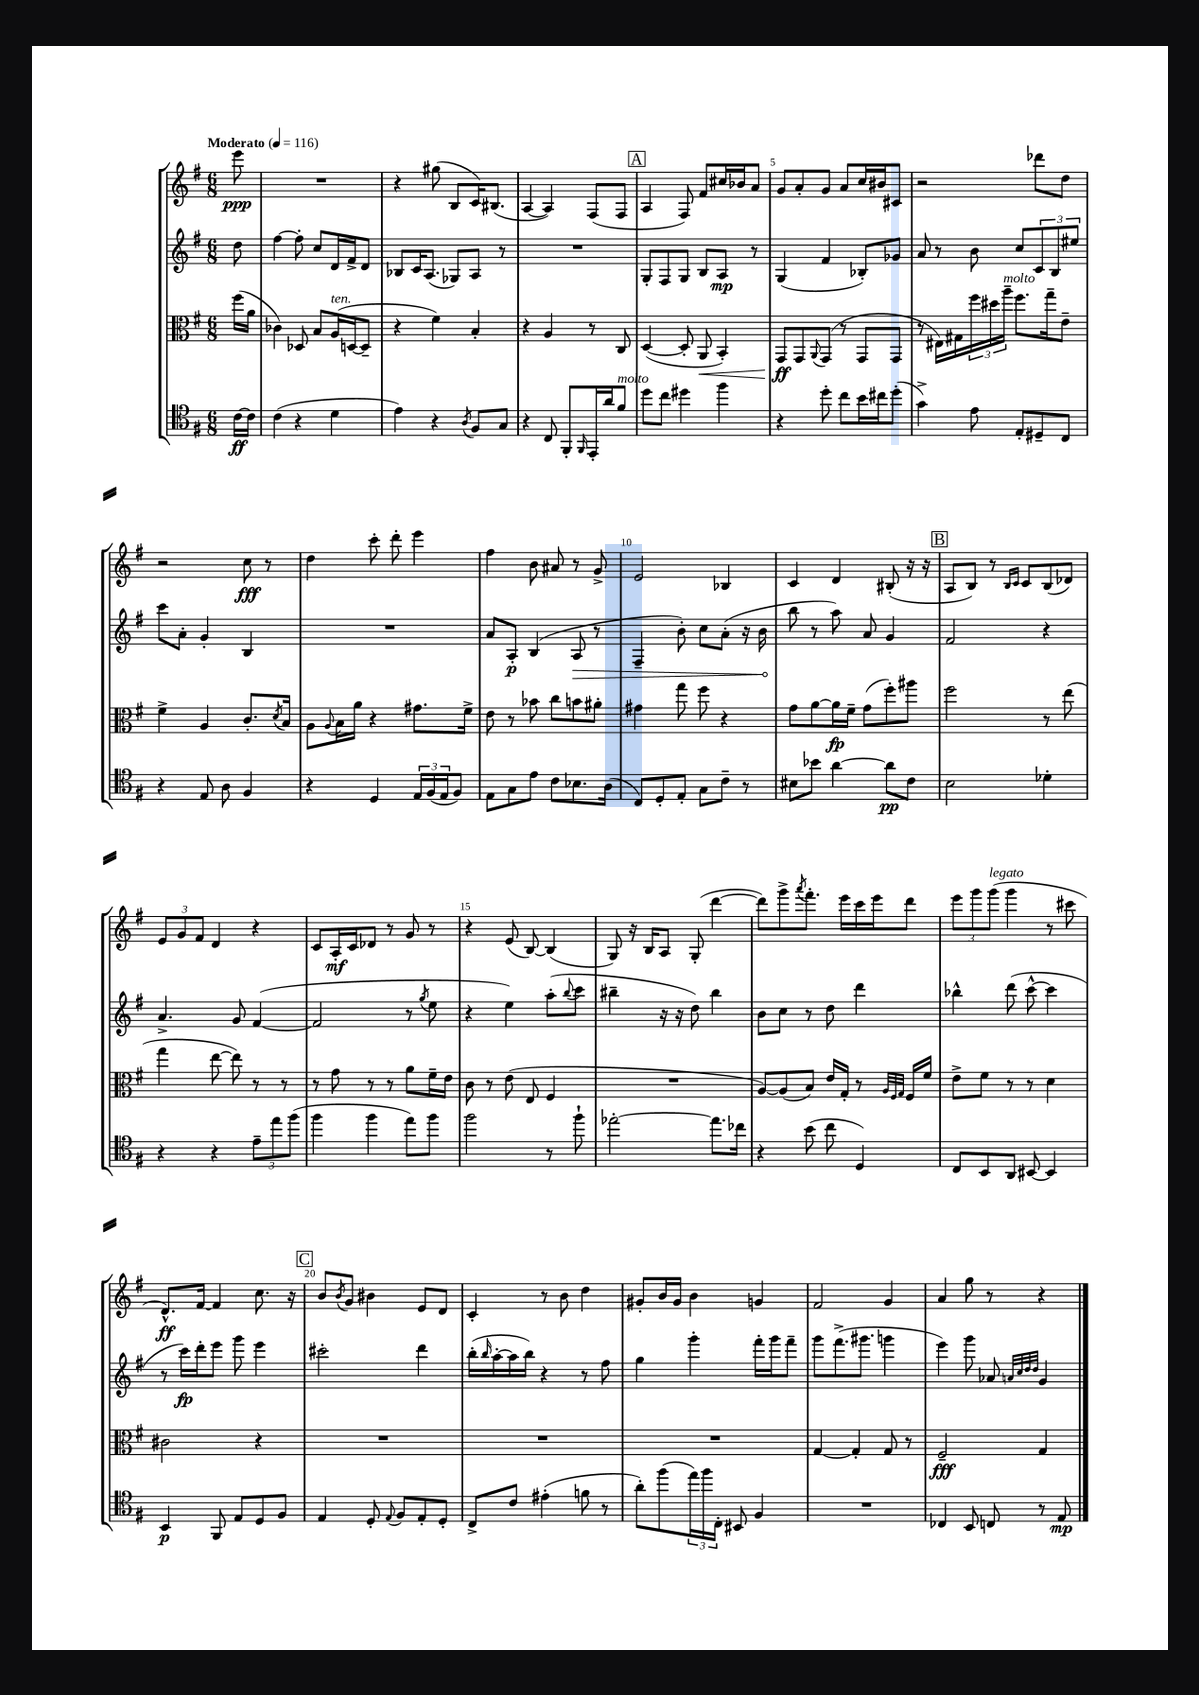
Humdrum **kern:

**kern	**kern	**kern	**kern
*staff4	*staff3	*staff2	*staff1
*clefC4	*clefC3	*clefG2	*clefG2
*k[f#]	*k[f#]	*k[f#]	*k[f#]
*M6/8	*M6/8	*M6/8	*M6/8
*MM116	*MM116	*MM116	*MM116
[16c\LL	(16ff#\LL	8dd\	8eee\
16c\]JJ	16a\JJ	.	.
=	=	=	=
(4c\	4c-\)	[4ff#\	2.r
4r	8D-/	8ff#'\]	.
.	8B/L	8cc/L	.
4d\	(16A/L	16d/L	.
.	[16D/J	16f#^/J	.
.	8D~/]J	8d/J	.
=	=	=	=
4e\)	4r	8B-/L	4r
.	.	16c/K	.
.	.	(8.A/J	.
4r	4f#\)	.	(8gg#\
.	.	8G-/L)	8B/L
8qA/	.	.	.
8F#/L	4B'/	8A/J	16c/K)
.	.	.	(8.B#/J
8G/J	.	8r	.
=	=	=	=
4r	4r	2.r	[4A/
8C/	4A/	.	4A/])
8FF#'/L	.	.	.
16qqFF#/	.	.	.
16EE'/L	8r	.	(8F#/L
16a/J	.	.	.
8f#/J	8C/	.	8F#/J
=	=	=	=
8dd\L	([4D/	8G'/L	4A/
8cc\J	.	8F#/	.
4dd#\	8D'/]	8G/J	8F#/)
.	8AA/	8B/L	8f#/L
4ff#\	4BB'/)	8A/J	16cc#/L
.	.	.	16b-/J
.	.	8r	8a/J
=	=	=	=
4r	8GG/L	(4G/	8g/L
.	8GG/	.	8a'/
.	8qqAA/	.	.
8dd'\	(8GG/J	4f#/	8g/J
8cc\L	8r	.	8a/L
16b\L	8GG/L	8B-'/L)	16cc/L
16cc#\J	.	.	16b#/J
(8dd'\J	8GG/J	8g-/J	8c#/J
=	=	=	=
4g^\)	8r	8a/	2r
.	16E#\LL)	8r	.
.	16G#\	.	.
8e\	24ff#\	8b\	.
.	24dd#\	.	.
.	24aa~\JJ	.	.
8E'/L	8.ff#\L	8cc/L	.
8D#~/	.	12c/	8ddd-\L
.	16gg~\k	.	.
.	.	12B/	.
8C/J	8e~\J	.	8dd\J
.	.	12ee#/J	.
=	=	=	=
4r	4f#^\	8ccc\L	2r
.	.	8a'\J	.
8E/	4A/	4g'/	.
8A\	.	.	.
4F#/	8.c'/L	4B/	8cc\
.	.	.	8r
.	8qd/	.	.
.	16B/Jk	.	.
=	=	=	=
4r	8A\L	2.r	4dd\
.	8qqA/	.	.
.	16B\L	.	.
.	16a\JJ	.	.
4D/	4r	.	8ccc'\
.	.	.	8ddd'\
24E/LL	8.g#\L	.	4eee\
(24F#/	.	.	.
24E/J	.	.	.
8F#/J)	.	.	.
.	16f#^\Jk	.	.
=	=	=	=
8E\L	8e\	8a/L	4ff#\
8G\	8r	8A'/J	.
8e\J	8b-\	(4B/	8b\
8c\L	8cc\L	.	8a#/
8.B-\	8b\	8A/	8r
.	8a#'\J	8r	8g^/
(16A\Jk	.	.	.
=	=	=	=
8C/L)	4g#\	4F#~/	2e/
8D'/	.	.	.
8E'/J	8gg\	8b'\)	.
8G\L	8ff#\	8cc\L	.
8c~\J	4r	(8a'\J	4B-/
8r	.	16r	.
.	.	16b\	.
=	=	=	=
8B#\L	8g\L	8bb\	4c/
8b-\J	[8a\	8r	.
[4a\	16a\]L	8aa\)	4d/
.	16f#~\JJ	.	.
.	(8g\L	8a/	.
8a\]L	8ff#'\)	4g/	(8B#'/
8c\J	8aa#\J	.	16r
.	.	.	16r
=	=	=	=
2B\	2ff#\	2f#/	8A/L
.	.	.	8B/J)
.	.	.	8r
.	.	.	16qqB/LL
.	.	.	16qqc/JJ
.	.	.	8c/L
4d-'\	8r	4r	(8B/
.	(8ee\	.	8d-/J)
=	=	=	=
4r	4gg\	4.a^/	12e/L
.	.	.	12g/
.	.	.	12f#/J
4r	[8ee\	.	4d/
.	8ee\])	8g/	.
12e~\L	8r	([4f#/	4r
12ee\	.	.	.
.	8r	.	.
(12ff#\J	.	.	.
=	=	=	=
4ff#\	8r	2f#/]	8c/L
.	8g\	.	16A'/L
.	.	.	16c/J
4ff#\	8r	.	8d-/J
.	8r	.	8r
8ee\L)	8a\L	8r	8g/
.	.	8qgg/	.
8ff#\J	16f#~\L	8ee\	8r
.	16e\JJ	.	.
=	=	=	=
2ff#\	8c\	4r	4r
.	8r	.	.
.	(8e\	4ee\)	(8e/
.	8E/	.	[8B/)
8r	4F#/	(8aa'\L	(4B/]
.	.	8qqbb/	.
8ff#`\	.	8ccc\J	.
=	=	=	=
[2ee-'\	2.r	4bb#~\	8G/)
.	.	.	16r
.	.	.	16B/LK
.	.	16r	8A/J
.	.	16r	.
.	.	8dd\)	(8G'/
8.ee-\]L	.	4bb#\	[4ddd\
16cc-\Jk	.	.	.
=	=	=	=
4r	[8A/L)	8b\L	8ddd\]L)
.	(8A/]	8cc\J	8ggg^\
.	.	.	8qaaa/
(8b\	8B/J)	8r	8.fff#'\J
8cc\	16e/LL	8dd\	.
.	16G'/JJ	.	16eee\LL
4D/)	8r	4ddd\	16ccc\
.	.	.	16eee\J
.	32qqA/LLL	.	.
.	32qqF#/	.	.
.	32qqG/JJJ	.	.
.	16F#/LL	.	8ddd\J
.	16f#/JJ	.	.
=	=	=	=
8C/L	8e^\L	4bb-^^\	12eee\L
.	.	.	12ggg\
8BB/	8f#\J	.	.
.	.	.	(12ggg\J
8AA/J	8r	(8ddd\	4ggg\
[8BB#/	8r	[8ccc^^\	.
4BB#/]	4d\	4ccc\]	8r
.	.	.	8ccc#\
=	=	=	=
4BB/	2c#\	8r	8.d^^/L)
.	.	16ccc\LL)	.
.	.	16ddd'\J	[16f#/Jk
8FF#/	.	8eee\J	4f#/]
8E/L	.	8ggg\	.
8D/	4r	4eee\	8.cc\
8F#/J	.	.	.
.	.	.	16r
=	=	=	=
4E/	2.r	2ccc#'\	8b/L
.	.	.	8qb/
.	.	.	8g/J
8D'/	.	.	4b#\
8qqE/	.	.	.
8F#/L	.	.	.
8E'/	.	4ddd\	8e/L
8D'/J	.	.	8d/J
=	=	=	=
8C^/L	2.r	(16bb'\LL	4c'/
.	.	16qqbb/	.
.	.	[16aa'\	.
8c/J	.	16aa\]	.
.	.	16bb\JJ)	.
(4e#'\	.	4r	8r
.	.	.	8b\
8f\	.	8r	4dd\
8r	.	8ff#\	.
=	=	=	=
8a'\L)	2.r	4gg\	8g#'/L
(8ff#\	.	.	16b/L
.	.	.	16g#/JJ
24ee\L)	.	4ggg'\	4b\
24ff#\	.	.	.
24C'\JJ	.	.	.
8BB#/	.	.	.
4F#/	.	16fff#'\LL	4g/
.	.	16ggg\J	.
.	.	8fff#~\J	.
=	=	=	=
2.r	[4G/	8ggg\L	2f#/
.	.	(8.fff#^\	.
.	4G'/]	.	.
.	.	8.ggg#\J	.
.	8G/	4ggg\	4g/
.	8r	.	.
=	=	=	=
4C-/	2F#~/	4eee\)	4a/
8BB/	.	8ggg\	8gg\
8C/	.	8a-/	8r
.	.	32qqa/LLL	.
.	.	32qqcc/	.
.	.	32qqdd/	.
.	.	32qqdd/JJJ	.
8r	4G/	4g/	4r
8E/	.	.	.
==	==	==	==
*-	*-	*-	*-
